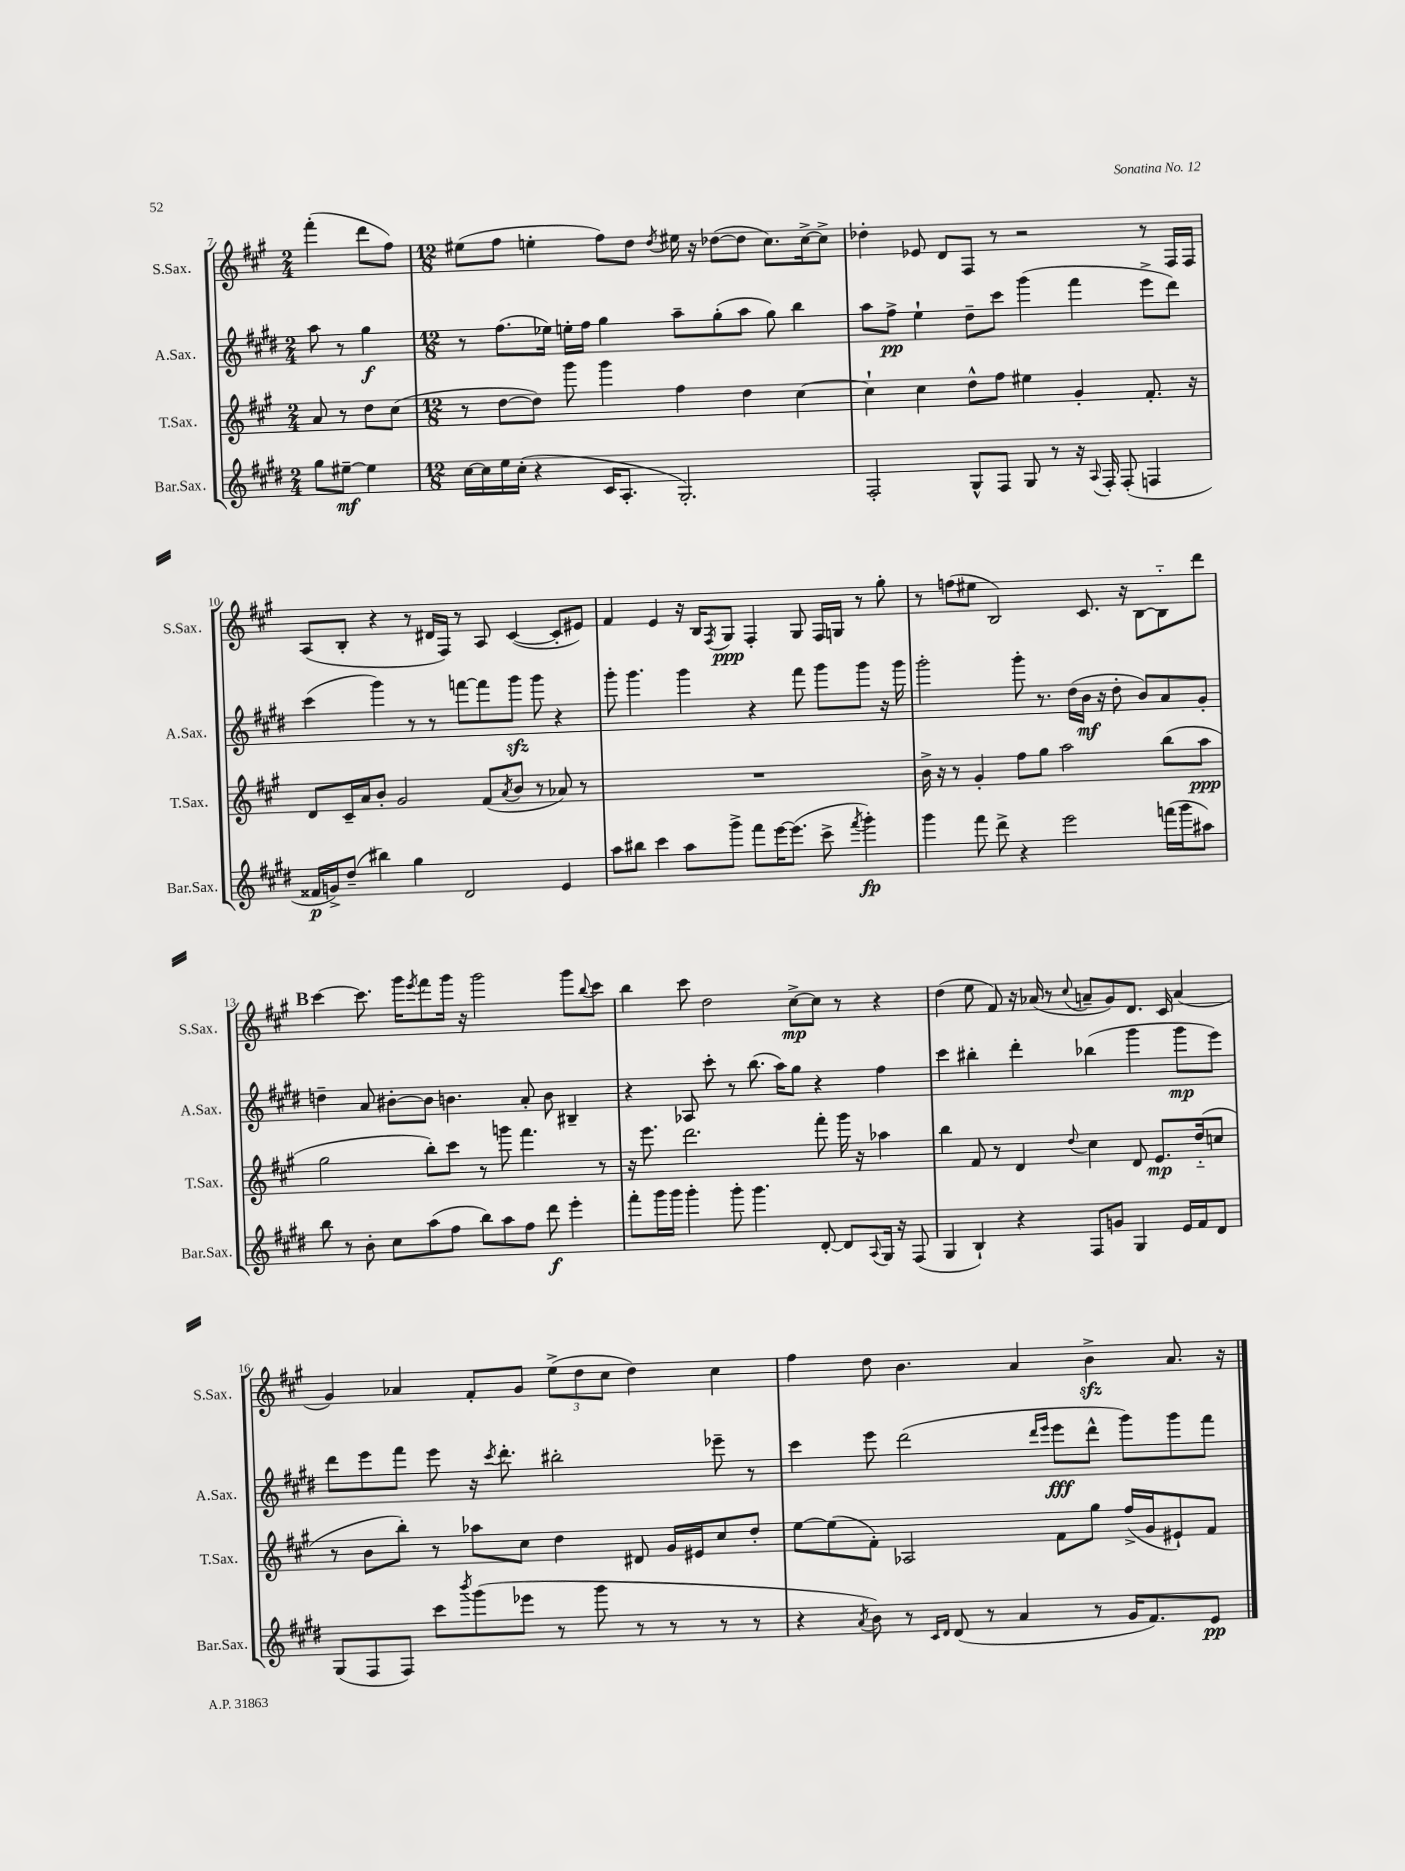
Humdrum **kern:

**kern	**dynam	**kern	**dynam	**kern	**dynam	**kern	**dynam
*part4	*part4	*part3	*part3	*part2	*part2	*part1	*part1
*staff4	*staff4	*staff3	*staff3	*staff2	*staff2	*staff1	*staff1
*I"Bar.Sax.	*	*I"T.Sax.	*	*I"A.Sax.	*	*I"S.Sax.	*
*I'Bar.Sax.	*	*I'T.Sax.	*	*I'A.Sax.	*	*I'S.Sax.	*
*clefG2	*	*clefG2	*	*clefG2	*	*clefG2	*
*k[f#c#g#d#]	*	*k[f#c#g#]	*	*k[f#c#g#d#]	*	*k[f#c#g#]	*
*M2/4	*	*M2/4	*	*M2/4	*	*M2/4	*
=7	=7	=7	=7	=7	=7	=7	=7
8gg#\L	.	8a/	.	8aa\	.	(4fff#'\	.
[8ee#X~\J	mf	8r	.	8r	.	.	.
4ee#\]	.	8dd\L	.	4gg#\	f	8ddd\L	.
.	.	(8cc#\J	.	.	.	8ff#\J)	.
=8	=8	=8	=8	=8	=8	=8	=8
*M12/8	*	*M12/8	*	*M12/8	*	*M12/8	*
[16cc#\LL	.	8r	.	8r	.	(8ee#X\L	.
16cc#\]	.	.	.	.	.	.	.
16ee\	.	[8dd\L	.	(8.ff#\L	.	8ff#\J	.
(16cc#'\JJ	.	.	.	.	.	.	.
4r	.	8dd\J])	.	.	.	4een'\	.
.	.	.	.	16ee-X\Jk)	.	.	.
.	.	8ggg#\	.	16een'\LL	.	.	.
.	.	.	.	16ff#\JJ	.	.	.
16c#/KL	.	4ggg#\	.	4gg#\	.	8ff#\L)	.
8.A'/J	.	.	.	.	.	.	.
.	.	.	.	.	.	8dd\J	.
.	.	.	.	.	.	8qdd/	.
2.G#'/)	.	4ff#\	.	8aa~\L	.	16ee#X\	.
.	.	.	.	.	.	16r	.
.	.	.	.	(8gg#'\	.	([8dd-X\L	.
.	.	4dd\	.	8aa\J	.	8dd-\J]	.
.	.	.	.	8gg#\)	.	8.cc#\L)	.
.	.	[4cc#\	.	4bb\	.	.	.
.	.	.	.	.	.	[16cc#^\k	.
.	.	.	.	.	.	8cc#^\J]	.
=9	=9	=9	=9	=9	=9	=9	=9
2F#'/	.	4cc#`\]	.	8aa\L	.	4dd-X'\	.
.	.	.	.	8ff#^\J	pp	.	.
.	.	4cc#\	.	4ee`\	.	8e-X/	.
.	.	.	.	.	.	8d/L	.
8G#^^/L	.	8dd^^\L	.	8dd#~\L	.	8F#/J	.
8F#/J	.	8ff#\J	.	8ccc#\J	.	8r	.
8G#/	.	4ee#X\	.	(4ggg#\	.	2r	.
8r	.	.	.	.	.	.	.
16r	.	4g#'/	.	4fff#\	.	.	.
8qqA/	.	.	.	.	.	.	.
16F#'/	.	.	.	.	.	.	.
(8F#'/	.	.	.	.	.	.	.
4Fn/	.	8.f#'/	.	8eee^\L	.	8r	.
.	.	.	.	8ddd#\J)	.	16F#/LL	.
.	.	16r	.	.	.	16F#/JJ	.
!!LO:LB:g=z
=10	=10	=10	=10	=10	=10	=10	=10
16f##X/LL	p	8d/L	.	(4ccc#\	.	(8A/L	.
16gn^/J)	.	.	.	.	.	.	.
(8dd#~/J	.	16c#~/L	.	.	.	8B'/J	.
.	.	16a/J	.	.	.	.	.
4bb#X\)	.	8b'/J	.	4ggg#\)	.	4r	.
.	.	2g#/	.	.	.	.	.
4gg#\	.	.	.	8r	.	8r	.
.	.	.	.	8r	.	16d#X/LL	.
.	.	.	.	.	.	16F#/JJ)	.
2d#/	.	.	.	[8fffn\L	.	8r	.
.	.	(8f#/L	.	8fff\]	.	8A/	.
.	.	8qa/	.	.	.	.	.
.	.	8b/J	.	8ggg#zz\J	.	([4c#/	.
.	.	8r	.	8ggg#\	.	.	.
4e/	.	8a-X/)	.	4r	.	8c#'/L]	.
.	.	8r	.	.	.	8e#X/J)	.
=11	=11	=11	=11	=11	=11	=11	=11
8aa\L	.	1.r	.	8ggg#'\	.	4f#/	.
8bb#X\J	.	.	.	4.ggg#\	.	.	.
4ccc#\	.	.	.	.	.	4e/	.
8aa\L	.	.	.	4ggg#\	.	16r	.
.	.	.	.	.	.	16B/KL	.
.	.	.	.	.	.	8qF#/	.
8ggg#^\J	.	.	.	.	.	8G#/J	ppp
8fff#\L	.	.	.	4r	.	4F#'/	.
[16eee\K	.	.	.	.	.	.	.
(8.eee\J]	.	.	.	.	.	.	.
.	.	.	.	8fff#\	.	8G#/	.
8ccc#^\	.	.	.	8ggg#\L	.	16F#/LL	.
.	.	.	.	.	.	16Gn/JJ	.
8qfff#/	.	.	.	.	.	.	.
4ggg#'\)	fp	.	.	8ggg#\J	.	8r	.
.	.	.	.	16r	.	8gg#'\	.
.	.	.	.	16ggg#\	.	.	.
=12	=12	=12	=12	=12	=12	=12	=12
4ggg#\	.	16b^\	.	2ggg#'\	.	8r	.
.	.	16r	.	.	.	.	.
.	.	8r	.	.	.	(8ffn\L	.
8fff#\	.	4g#'/	.	.	.	8ee#X\J	.
8ddd#^\	.	.	.	.	.	2B/)	.
4r	.	8ff#\L	.	8ggg#'\	.	.	.
.	.	8gg#\J	.	8.r	.	.	.
2eee\	.	2aa\	.	.	.	.	.
.	.	.	.	(16dd#\LL	.	.	.
.	.	.	.	16b\JJ	mf	8.c#/	.
.	.	.	.	16r	.	.	.
.	.	.	.	8dd#'\	.	.	.
.	.	.	.	.	.	16r	.
.	.	.	.	8b/L)	.	[8B\L	.
(16fffn\LL	.	(8bb\L	.	8a/	.	8B\]	.
16ggg#\J	.	.	.	.	.	.	.
8aa#X\J)	.	8aa\J	ppp	8g#'/J	.	8ddd\J	.
!!LO:LB:g=z
!!LO:REH:place=s1:t=B
=13	=13	=13	=13	=13	=13	=13	=13
8bb\	.	2gg#\	.	4ddn~\	.	[4ccc#\	.
8r	.	.	.	.	.	.	.
8b'\	.	.	.	8a/	.	8.ccc#\]	.
8cc#\L	.	.	.	[8b#X'\L	.	.	.
.	.	.	.	.	.	16ggg#\KL	.
.	.	.	.	.	.	8qeee/	.
(8aa\	.	8bb'\L)	.	8b#\J]	.	8fff#\	.
8ff#\J	.	8ccc#\J	.	4.bn\	.	16ggg#\Jk	.
.	.	.	.	.	.	16r	.
8bb\L)	.	8r	.	.	.	2ggg#\	.
8aa\	.	8gggn\	.	.	.	.	.
8ff#\J	.	4.fff#\	.	8a'/	.	.	.
8ddd#\	f	.	.	8b\	.	.	.
4eee'\	.	.	.	4B#X~/	.	8ggg#\L	.
.	.	.	.	.	.	8qqbb/	.
.	.	8r	.	.	.	8ccc#\J	.
=14	=14	=14	=14	=14	=14	=14	=14
8fff#'\L	.	16r	.	4r	.	4bb\	.
.	.	8.eee\	.	.	.	.	.
16ggg#\L	.	.	.	.	.	.	.
16ggg#\JJ	.	.	.	.	.	.	.
4ggg#'\	.	2.ddd\	.	8A-X/	.	8ccc#\	.
.	.	.	.	8ccc#'\	.	2dd\	.
8ggg#'\	.	.	.	8r	.	.	.
4.ggg#\	.	.	.	(8.bb\	.	.	.
.	.	.	.	16aa\KL)	.	.	.
.	.	.	.	8gg#\J	.	[8cc#^\L	mp
[8d#'/	.	8fff#'\	.	4r	.	8cc#\J]	.
8d#/L]	.	16ggg#\	.	.	.	8r	.
.	.	16r	.	.	.	.	.
8qqA/	.	.	.	.	.	.	.
16G#/Jk	.	4aa-X\	.	4ff#\	.	4r	.
16r	.	.	.	.	.	.	.
(8F#/	.	.	.	.	.	.	.
=15	=15	=15	=15	=15	=15	=15	=15
4G#/	.	4bb\	.	4ccc#\	.	(4dd\	.
4B`/)	.	8f#/	.	4bb#X'\	.	8ee\	.
.	.	8r	.	.	.	8f#/)	.
4r	.	4d/	.	4ddd#'\	.	16r	.
.	.	.	.	.	.	(16a-X/	.
.	.	.	.	.	.	8r	.
.	.	8qqdd/	.	.	.	8qqcc#/	.
8F#/L	.	4cc#\	.	(4bb-X\	.	8an~/L	.
8gn/J	.	.	.	.	.	8g#/)	.
4G#/	.	8d/	.	4ggg#\	.	8.d/J	.
.	.	8.e/L	mp	.	.	.	.
.	.	.	.	.	.	16c#/	.
16e/LL	.	.	.	8ggg#\L	mp	(4a/	.
16f#/J	.	(16dd/k	.	.	.	.	.
8d#/J	.	8ccn/J	.	8eee\J)	.	.	.
!!LO:LB:g=z
=16	=16	=16	=16	=16	=16	=16	=16
(8G#/L	.	8r	.	8ddd#\L	.	4g#/)	.
8F#/	.	8b\L	.	8eee\	.	.	.
8F#/J)	.	8bb'\J)	.	8fff#\J	.	4a-X/	.
8ccc#\L	.	8r	.	8eee\	.	.	.
8qbbb/	.	.	.	.	.	.	.
(8ggg#\	.	8aa-X\L	.	16r	.	8f#'/L	.
.	.	.	.	8qccc#/	.	.	.
.	.	.	.	8.ddd#'\	.	.	.
8eee-X\J	.	8cc#\J	.	.	.	8g#/J	.
8r	.	4dd\	.	2bb#X'\	.	(12ee^\L	.
.	.	.	.	.	.	12dd\	.
8ggg#\	.	.	.	.	.	.	.
.	.	.	.	.	.	12cc#\J	.
8r	.	8d#X/	.	.	.	4dd\)	.
8r	.	16g#/LL	.	.	.	.	.
.	.	16e#X/J	.	.	.	.	.
8r	.	8cc#/	.	8eee-X~\	.	4cc#\	.
8r	.	8dd'/J	.	8r	.	.	.
=17	=17	=17	=17	=17	=17	=17	=17
4r	.	[8ee\L	.	4ccc#\	.	4ff#\	.
.	.	(8ee\]	.	.	.	.	.
8qa/	.	.	.	.	.	.	.
8b\)	.	8f#'\J)	.	8eee\	.	8dd\	.
8r	.	2A-X/	.	(2ddd#\	.	4.b\	.
16qqc#/LL	.	.	.	.	.	.	.
16qqd#/JJ	.	.	.	.	.	.	.
(8d#/	.	.	.	.	.	.	.
8r	.	.	.	.	.	.	.
4a/	.	.	.	.	.	4a/	.
.	.	.	.	16qqddd#/LL	.	.	.
.	.	.	.	16qqeee/JJ	.	.	.
.	.	8f#\L	.	8eee\L	fff	.	.
8r	.	8gg#\J	.	8ddd#^^\J	.	4bzz^\	.
16g#/KL	.	(16ff#^/LL	.	8ggg#\L)	.	.	.
8.f#/)	.	16g#/J	.	.	.	.	.
.	.	8e#X`/)	.	8ggg#\	.	8.a/	.
8e/J	pp	8f#/J	.	8fff#\J	.	.	.
.	.	.	.	.	.	16r	.
==	==	==	==	==	==	==	==
*-	*-	*-	*-	*-	*-	*-	*-
